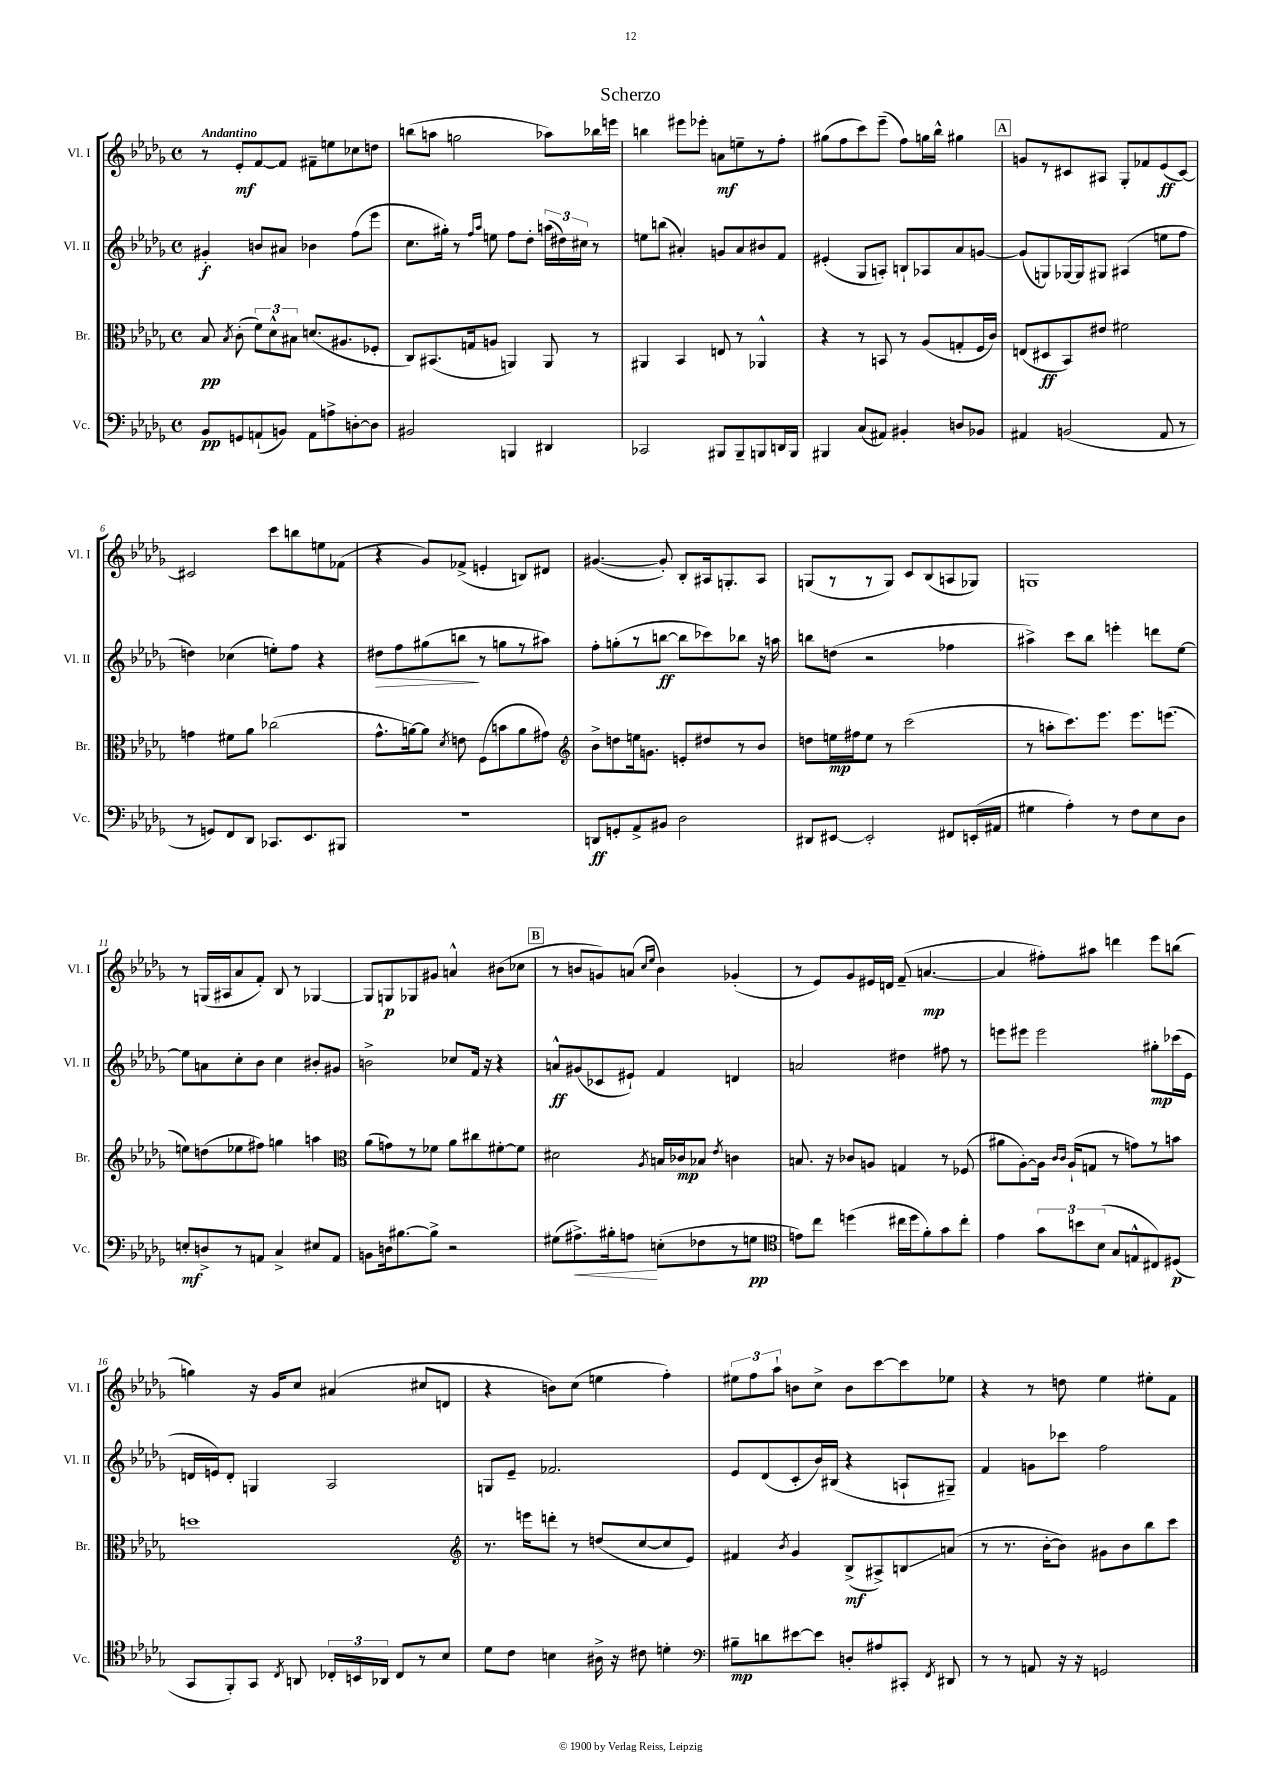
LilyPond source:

\header { title = "Scherzo" }
<<
\new StaffGroup <<
\new Staff = "s0" \with { instrumentName = "Vl. I" shortInstrumentName = "Vl. I" } {
    \clef treble \key des \major \defaultTimeSignature \time 4/4 \tempo "Andantino"
    \autoBeamOff r8 ees'8[-.\mf f'8~ f'8] fis'8[-- e''8 ces''8 d''8] |
    b''8[( a''8] g''2 aes''8[) bes''16 e'''16] |
    b''4 eis'''8[ ees'''8]-. a'8[\mf e''8-- r8 f''8]-. |
    gis''8[( f''8 c'''8) ees'''8]--( f''8[) g''16 bes''16]-^ gis''4 |
    \mark \markup { \box "A" } g'8[ r8 cis'8 ais8] ges8[-. fes'8 ees'8\ff( cis'8]~) |
    cis'2 c'''8[ b''8 e''8 fes'8]( |
    r4 ges'8[) fes'8]->( e'4-. b8[) dis'8] |
    gis'4.~( gis'8-.) bes8[-. ais16 g8.-. ais8] |
    g8[( r8 r8 g8]) c'8[ bes8( a8 ges8]) |
    g1 |
    r8 g16[( ais16 aes'8 f'8]-.) bes8 r8 ges4~ |
    ges8[ g8\p ges8 gis'8] a'4-^ bis'8[( ces''8] |
    \mark \markup { \box "B" } r8 b'8[ g'8) a'8]( \grace { c''16[ ees''16] } b'4) ges'4-.( |
    r8 ees'8[) ges'8 eis'16 d'16] f'8--( a'4.~\mp |
    a'4 fis''8[-.) ais''8] d'''4 ees'''8[ b''8]( |
    g''4) r16 ges'16[ c''8] ais'4( cis''8[ d'8] |
    r4 b'8[) c''8]( e''4 f''4-.) |
    \tuplet 3/2 { eis''8[ f''8 aes''8]-! } b'8[ c''8]-> b'8[ c'''8~ c'''8 ees''8] |
    r4 r8 d''8 ees''4 eis''8[-. f'8] \bar "|." |
}
\new Staff = "s1" \with { instrumentName = "Vl. II" shortInstrumentName = "Vl. II" } {
    \clef treble \key des \major \defaultTimeSignature \time 4/4
    \autoBeamOff gis'4-.\f b'8[ ais'8] bes'4 f''8[( ees'''8] |
    c''8.[ gis''16]-.) r8 \grace { f''16[ aes''16] } e''8 f''8[ des''8]-. \tuplet 3/2 { a''16[( dis''16) cis''16] } r8 |
    e''8[ b''8]( ais'4-.) g'8[ ais'8 bis'8 f'8] |
    eis'4-.( ges8[ a8]-.) b8[-! aes8 aes'8 g'8]~ |
    \mark \markup { \box "A" } g'8[( g8) ges16~ ges16 gis8] ais4( e''8[ f''8] |
    d''4) ces''4( e''8[-.) f''8] r4 |
    dis''8[\> f''8 gis''8( b''8]\! r8 g''8[ r8 ais''8]) |
    f''8[-. g''8-.( r8 b''8]~\ff b''8[ ces'''8) bes''8] r16 a''16 |
    b''8[ d''8]( r2 fes''4 |
    ais''4->) c'''8[ bes''8] e'''4-. d'''8[ ees''8]~ |
    ees''8[ a'8 c''8-. bes'8] c''4 bis'8[-. gis'8] |
    b'2-> ces''8[ f'16] r16 r4 |
    \mark \markup { \box "B" } a'8[-^\ff gis'8( ces'8 eis'8]-!) f'4 d'4 |
    a'2 dis''4 fis''8 r8 |
    e'''8[ eis'''8] eis'''2 gis''8[-.\mp ces'''16( ees'16] |
    d'16[ e'16) d'8]-. g4 aes2 |
    g8[ ees'8]-- fes'2. |
    ees'8[ des'8( c'8-. bes'16) bis16]( r4 a8[-! gis8]--) |
    f'4 g'8[ ces'''8] f''2 \bar "|." |
}
\new Staff = "s2" \with { instrumentName = "Br." shortInstrumentName = "Br." } {
    \clef alto \key des \major \defaultTimeSignature \time 4/4
    \autoBeamOff bes8\pp \acciaccatura { bes8 } c'8-.( \tuplet 3/2 { f'8[) des'8-^ bis8] } d'8.[( ais8. fes8]-. |
    c8[) bis,8.( g16 a8] a,4) a,8 r8 |
    ais,4 bes,4 e8 r8 aes,4-^ |
    r4 r8 b,8 r8 aes8[( g8-. f16 c'16]) |
    \mark \markup { \box "A" } e8[( dis8\ff bes,8) eis'8] fis'2 |
    g'4 fis'8[ aes'8] ces''2( |
    ges'8.[-^ a'16~) a'8] \acciaccatura { des'8 } e'8 f8[( b'8 a'8 gis'8]) |
    \clef treble bes'8[-> d''8 e''16 g'8.] e'8[-. dis''8 r8 bes'8] |
    d''8[ e''16\mp fis''16 e''8] r8 c'''2( |
    r8 a''8[-. c'''8.) ees'''8.] ees'''8.[ e'''8.]( |
    e''8[) d''8( ees''8 fis''8]) g''4 a''4 |
    \clef alto aes'8[( g'8) r8 fes'8] aes'8[ cis''8 fis'8~-. fis'8] |
    \mark \markup { \box "B" } dis'2 \acciaccatura { aes8 } b16[ ces'16\mp bes8] \acciaccatura { ees'8 } c'4 |
    b8. r16 ces'8[ a8] g4 r8 fes8( |
    ais'8[ aes8~-.) aes16] \grace { c'16[ c'16] } aes16[-!( g8] r8 g'8[) r8 b'8] |
    d''1 |
    \clef treble r8. e'''16[ d'''8]-. r8 d''8[( c''8~ c''8 ees'8]) |
    fis'4 \acciaccatura { bes'8 } ges'4 bes8[->\mf( ais8->) b8\glissando a'8]( |
    r8 r8. bes'16[~-. bes'8]) gis'8[ bes'8 bes''8 c'''8] \bar "|." |
}
\new Staff = "s3" \with { instrumentName = "Vc." shortInstrumentName = "Vc." } {
    \clef bass \key des \major \defaultTimeSignature \time 4/4
    \autoBeamOff bes,8[\pp g,8 a,8-!( b,8]) a,8[ a8-> d8~-. d8] |
    bis,2 b,,4 dis,4 |
    ces,2 bis,,8[ bis,,8-- b,,8 d,16 b,,16] |
    bis,,4 c8[( ais,8]) bis,4-. d8[ bes,8] |
    \mark \markup { \box "A" } ais,4 b,2( ais,8 r8 |
    r8 g,8[) f,8 des,8] ces,8.[ ees,8. bis,,8] |
    R1 |
    d,8[\ff g,8-. aes,8-> bis,8] des2 |
    dis,8[ eis,8]~ eis,2-. fis,8[ e,16-.( ais,16] |
    gis4 aes4-.) r8 f8[ ees8 des8] |
    e8[-.\mf d8-> r8 a,8] c4-> eis8[ a,8] |
    b,8[ d16 bis8.~ bis8]-> r2 |
    \mark \markup { \box "B" } gis8[( ais8.->\<) bis16-. a8]\! e8[-.( fes8 r8 g8]\pp |
    \clef tenor e'8[) c''8] d''4( cis''16[ d''16 f'8-.) ges'8 cis''8]-. |
    ees'4 \tuplet 3/2 { ges'8[ b'8 bes8]( } ges8[ e8-^ cis8) dis8]\p( |
    ges,8[ f,8-.) ges,8] \acciaccatura { c8 } a,8 \tuplet 3/2 { ces16[-. b,16 aes,16] } ces8[ r8 bes8] |
    des'8[ c'8] b4 ais16-> r16 cis'8 d'4-. |
    \clef bass bis8[--\mp d'8 eis'8~ eis'8] d8[-. ais8 cis,8]-. \acciaccatura { f,8 } dis,8 |
    r8 r8 a,8 r16 r16 g,2 \bar "|." |
}
>>
>>
